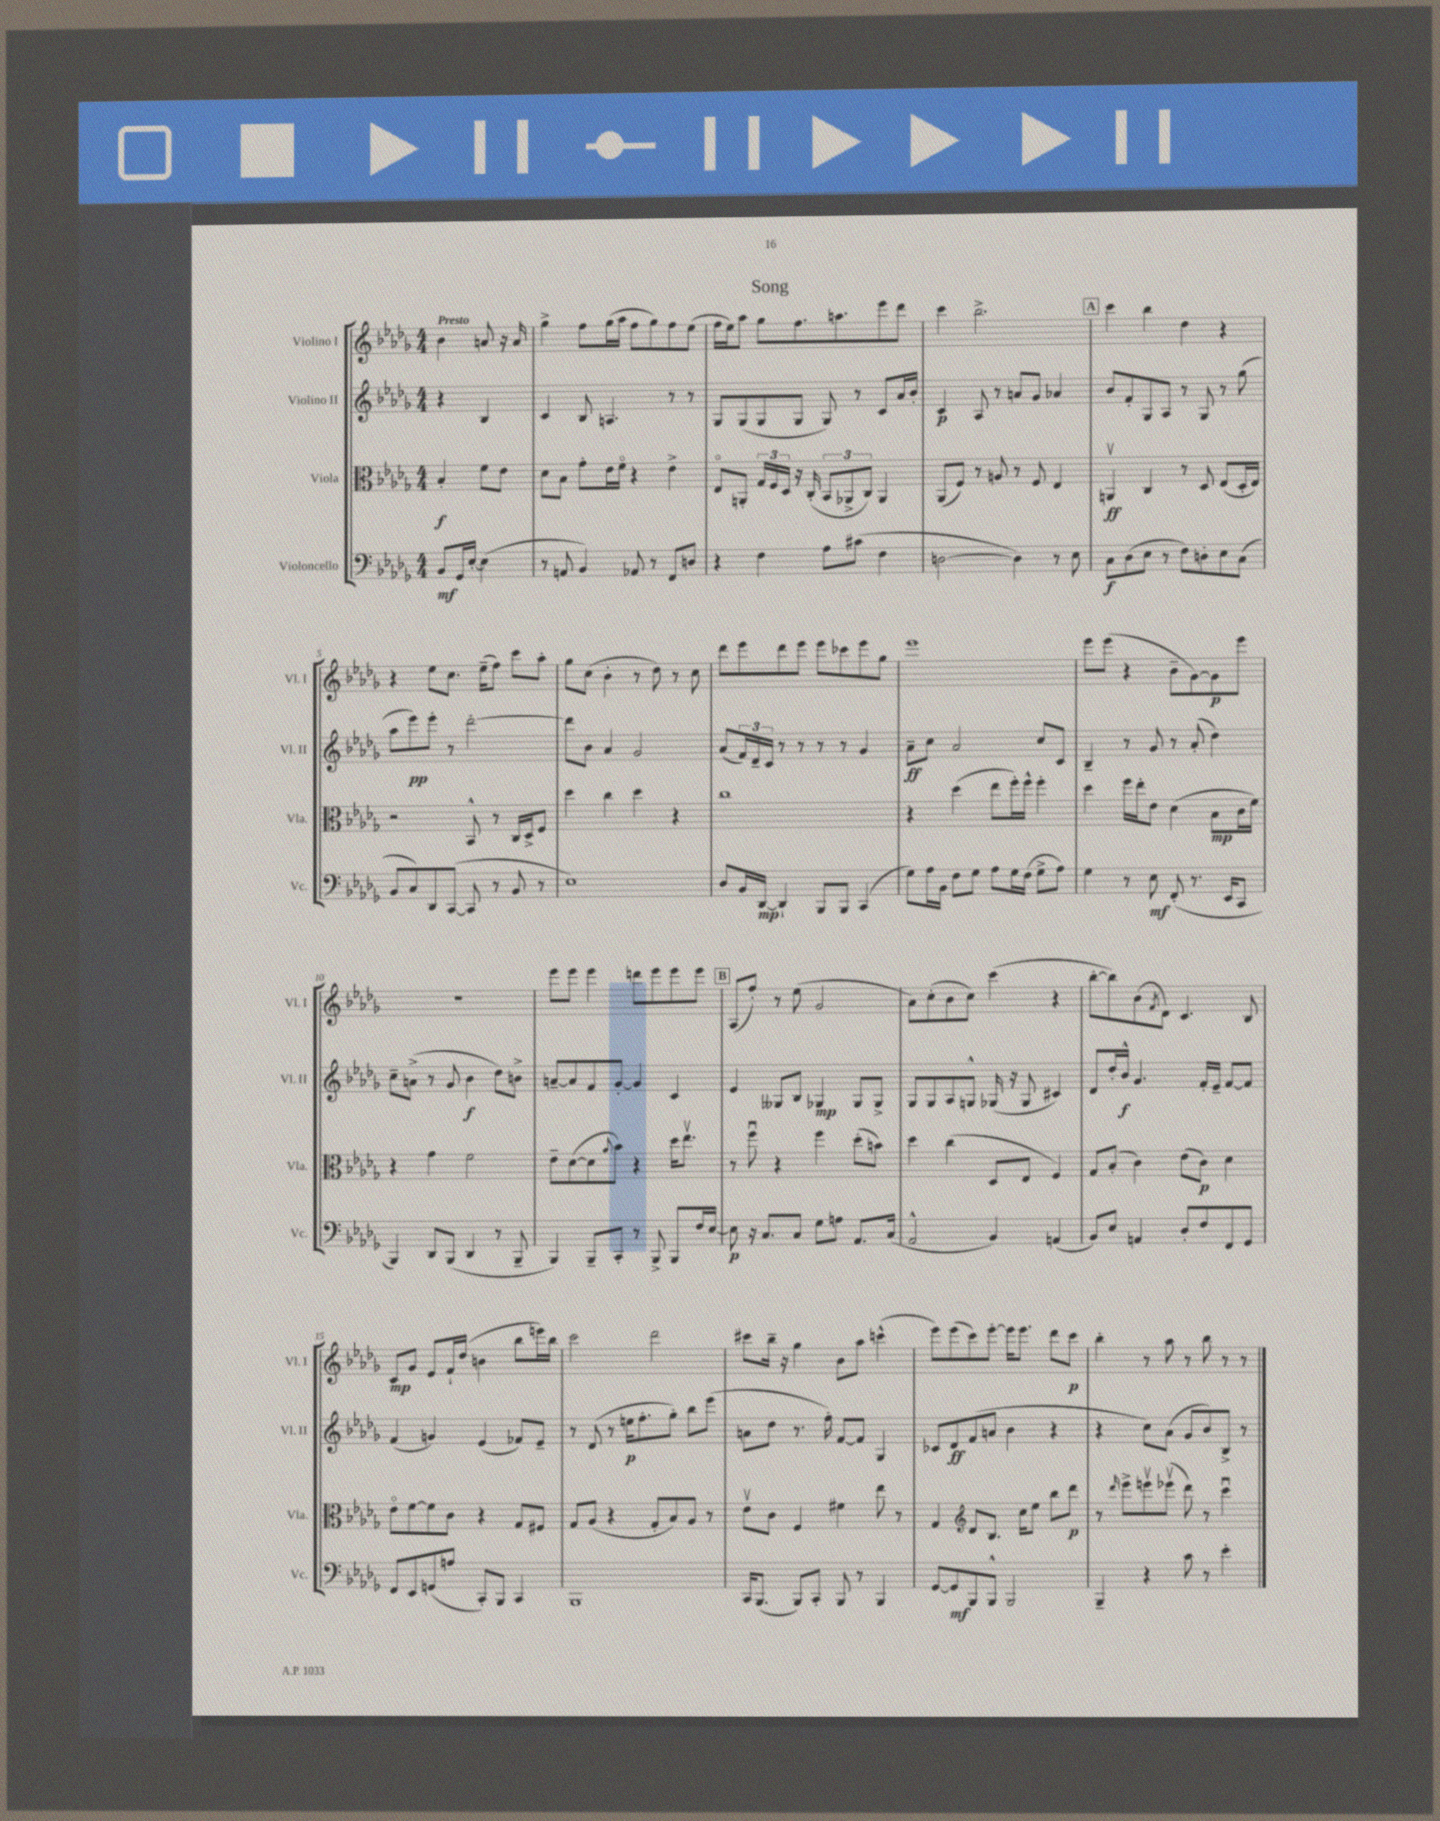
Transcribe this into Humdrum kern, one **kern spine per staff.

**kern	**kern	**kern	**kern
*staff4	*staff3	*staff2	*staff1
*clefF4	*clefC3	*clefG2	*clefG2
*k[b-e-a-d-g-]	*k[b-e-a-d-g-]	*k[b-e-a-d-g-]	*k[b-e-a-d-g-]
*M4/4	*M4/4	*M4/4	*M4/4
8BB-/L	4B-'/	4r	4b-\
16GG-/L	.	.	.
[16E-'/JJ	.	.	.
(4E-\]	8f\L	4B-/	8a/
.	8e-\J	.	16r
.	.	.	16a/
=	=	=	=
8r	8d-\L	4c/	4gg-^\
8AA/	8B-\J	.	.
4BB-/)	8g-'\L	8B-/	8ff\L
.	16e-\L	4.A/	(16gg-\L
.	16fo\JJ	.	16aa-\JJ
8AA-/	4r	.	8ff\L
8r	.	.	8gg-\)
8FF/L	4e-^\	8r	8ff\
8D/J	.	8r	(8ee-\J
=	=	=	=
4r	8E-o/L	8G-/L	16ff\LL
.	.	.	16ee-\J)
.	8AA'/J	(8G-/	8aa-\J
4F\	24G-/LL	8G-/	8gg-\L
.	24F/	.	.
.	24D-/JJ	.	.
.	16r	8G-/J	8.ff\
.	(16C'/	.	.
8A-\L	12BB-/L	8G-/)	.
.	.	.	8.aa\
.	12AA-^/	.	.
(8c#\J	.	8r	.
.	12C/J)	.	.
4F\	4AA-/	8c/L	8eee-\
.	.	16a-/L	8ddd-\J
.	.	16b-'/JJ	.
=	=	=	=
[2D\	(8AA-/L	4c/	4ccc\
.	8F/J)	.	.
.	8r	8A-/	2.bb-^\
.	8A/	8r	.
4D\])	8r	8a/L	.
.	8F/	8g-/J	.
8r	4E-/	4a-/	.
8E-\	.	.	.
=	=	=	=
8C\L	4AAv/	8b-/L	4ccc\
(8D-\	.	8f'/	.
8E-\J	4C/	8G-/	4bb-\
8r	.	8A-/J	.
8F\L)	8r	8r	4dd-\
8D'\	8D-/	8G-/	.
8E-\	(8E-/L	8r	4r
(8C\J	16D-'/L	(8gg-\	.
.	16E-/JJ)	.	.
=	=	=	=
8BB-/L	2r	8aa-\L	4r
8C/)	.	8eee-\)	.
8DD-/	.	8eee-'\J	8ee-\L
([8CC/J	.	8r	8.cc\J
8CC/]	8BB-^^/	[2ddd-'\	.
.	.	.	(16ee-~\LK
8r	8r	.	8ff\J)
8BB-/	16C/LL	.	8ccc\L
.	16D-^/J	.	.
8r	8F/J	.	8aa-'\J
=	=	=	=
1E-)	4dd-\	8ddd-\]L	8gg-\L
.	.	8b-\J	(8cc\J
.	4cc\	4a-/	4b-'\
.	4dd-\	2g-/	8r
.	.	.	8dd-\)
.	4r	.	8r
.	.	.	8cc\
=	=	=	=
8D-/L	1cc	(8a-/L	8ddd-\L
16BB-/L	.	24f/L)	8eee-\
.	.	24d-~/	.
[16DD-/JJ	.	.	.
.	.	24c/JJ	.
4DD-`/]	.	8r	8ddd-\
.	.	8r	8eee-\J
8BBB-/L	.	8r	8eee-\L
8BBB-/J	.	8r	8ccc-\
(4CC/	.	4g-/	8eee-\
.	.	.	8gg-\J
=	=	=	=
8G-\L)	4r	8a-~\L	1eee-
16A-\L	.	8cc\J	.
16BB-\JJ	.	.	.
8F\L	(4dd-\	2a-/	.
8G-\J	.	.	.
8A-\L	8ee-\L	.	.
16G-\L	16ff'\L)	.	.
(16F\JJ	16ff^^\JJ	.	.
8G-^\L	4ff'\	8cc/L	.
8A-\J)	.	8c/J	.
=	=	=	=
4G-\	4dd-\	4B-~/	8eee-\L
.	.	.	(8eee-\J
8r	16ff\LL	8r	4r
.	16ee-'\J	.	.
8E-\	8e-\J	8g-/	.
(8FF'/	(4d-\	8r	8b-~\L
8.r	.	(8a-'/	[8g-\)
.	8B-\L	4dd-\)	8g-\]
16EE-/LK	.	.	.
8CC/J	16c\L	.	8eee-\J
.	16f\JJ)	.	.
=	=	=	=
4BBB-/)	4r	8cc~\L	1r
.	.	(8a^\J	.
8DD-/L	4g-\	8r	.
(8BBB-/J	.	8g-/	.
4DD-/	2f\	4b-\	.
8r	.	8dd-\L)	.
8BBB-~/	.	8b^\J	.
=	=	=	=
4BBB-/)	8e-~\L	[8a~/L	8eee-\L
.	([8d-\	8a/]	8eee-\J
8BBB-~/L	8d-\]	8f/	4eee-\
.	8qqa-/	.	.
8CC'/J	8b-\J)	[8g-'/J	.
8r	4r	4g-/]	8ddd\L
8BBB-^/	.	.	8eee-\
8BBB-/L	16dd-\LK	4c/	8eee-\
.	8.ee-v\J	.	.
16F/L	.	.	8eee-\J
[16E-/JJ	.	.	.
=	=	=	=
8E-\]	8r	4e-/	(8A-/L
16r	8ffu\	.	8ff'/J)
8.C/L	.	.	.
.	4r	8G--/L	8r
8C/J	.	8B-/J	(8ee-\
8G-\L	4ff\	4G-/	2g-/
8A\J	.	.	.
8.AA-/L	(8dd-'\L	8G-/L	.
.	8b\J)	8G-^/J	.
(16C/Jk	.	.	.
=	=	=	=
2AA-^^/	4dd-\	8G-/L	8a-\L)
.	.	8G-/	(8cc'\
.	(4cc\	8A-/	8b-\
.	.	8G^^/J	8cc\J)
4BB-/)	8D-/L	(16G-/	(4ccc\
.	.	16r	.
.	8E-/J	8G-/	.
(4AA/	4F/)	4c#/)	4r
=	=	=	=
8BB-/L)	8G-/L	8d-/L	[8bb-'\L
8E-/J	(8B-'/J	16dd-'/L	8bb-\])
.	.	16b-^^/JJ	.
4AA/	4c\)	4.g-/	(8b-\
.	.	.	8qf/
.	.	.	8d-\J)
8D-'/L	(8e-\L	.	4.c/
8F/	8c\J)	16f'/LL	.
.	.	16e-~/JJ	.
8FF/	4d-\	[8f/L	.
8GG-/J	.	8f/]J	8B-/
=	=	=	=
8FF/L	8e-o\L	(4f/	8c/L
8EE-/	[8f\	.	8g-/J
(8GG/	8f\]	4g/)	8e-/L
8A/J	8c\J	.	16f`/L
.	.	.	(16dd-/JJ
8CC'/L)	4r	(4e-/	4b\
8BBB-/J	.	.	.
4CC/	8G-/L	8f-/L)	8bb-\L
.	8F#/J	8e-~/J	16eee\L)
.	.	.	16bb-\JJ
=	=	=	=
1BBB-	8G-/L	8r	2ccc\
.	(8A-/J	(8d-/	.
.	4r	8r	.
.	.	16ee\LK	.
.	.	8.ff'\	.
.	8G-'/L	.	2ddd-\
.	8B-/)	8gg-'\J)	.
.	8A-/J	8bb-\L	.
.	8r	(8eee-\J	.
=	=	=	=
16CC/LK	8e-v\L	8a\L	8ccc#\L
(8.BBB-/J	.	.	.
.	8c\J	8dd-\J	16bb-~\Jk
.	.	.	16r
8BBB-/L)	4F/	8.r	4gg-\
8CC'/J	.	.	.
.	.	16ff'\)	.
8BBB-/	4f#\	[8f/L	8b-\L
8r	.	8f/]J	8aa-\J
4BBB-/	8ee-\	4G-/	(4ccc^^\
.	8r	.	.
=	=	=	=
[8GG-/L	4G-/	8c-/L	8eee-\L)
8GG-/]	.	8d-/	(8eee-\
*	*clefG2	*	*
8BBB-/	8d-/L	(8f/	8ccc\)
8BBB-^^/J	8.B-/J	8a/J	[8eee-'\J
2BBB-/	.	4b-\	16eee-\]LK
.	16cc\LK	.	8.eee-\J
.	8ee-\J	.	.
.	8bb-\L	4r	8ddd-\L
.	8ddd-\J	.	8ccc\J
=	=	=	=
4BBB-~/	8r	4r	4bb-'\
.	16qqddd-/	.	.
.	8eee-^\L	.	.
4r	8eeev\	8cc\L)	8r
.	(8eee-v\J	(8a-\J	8aa-\
8c\	8ddd-\)	8g-/L	8r
8r	8r	8b-/)	8bb-\
4e-'\	4cccu\	8B-^/J	8r
.	.	8r	8r
==	==	==	==
*-	*-	*-	*-
